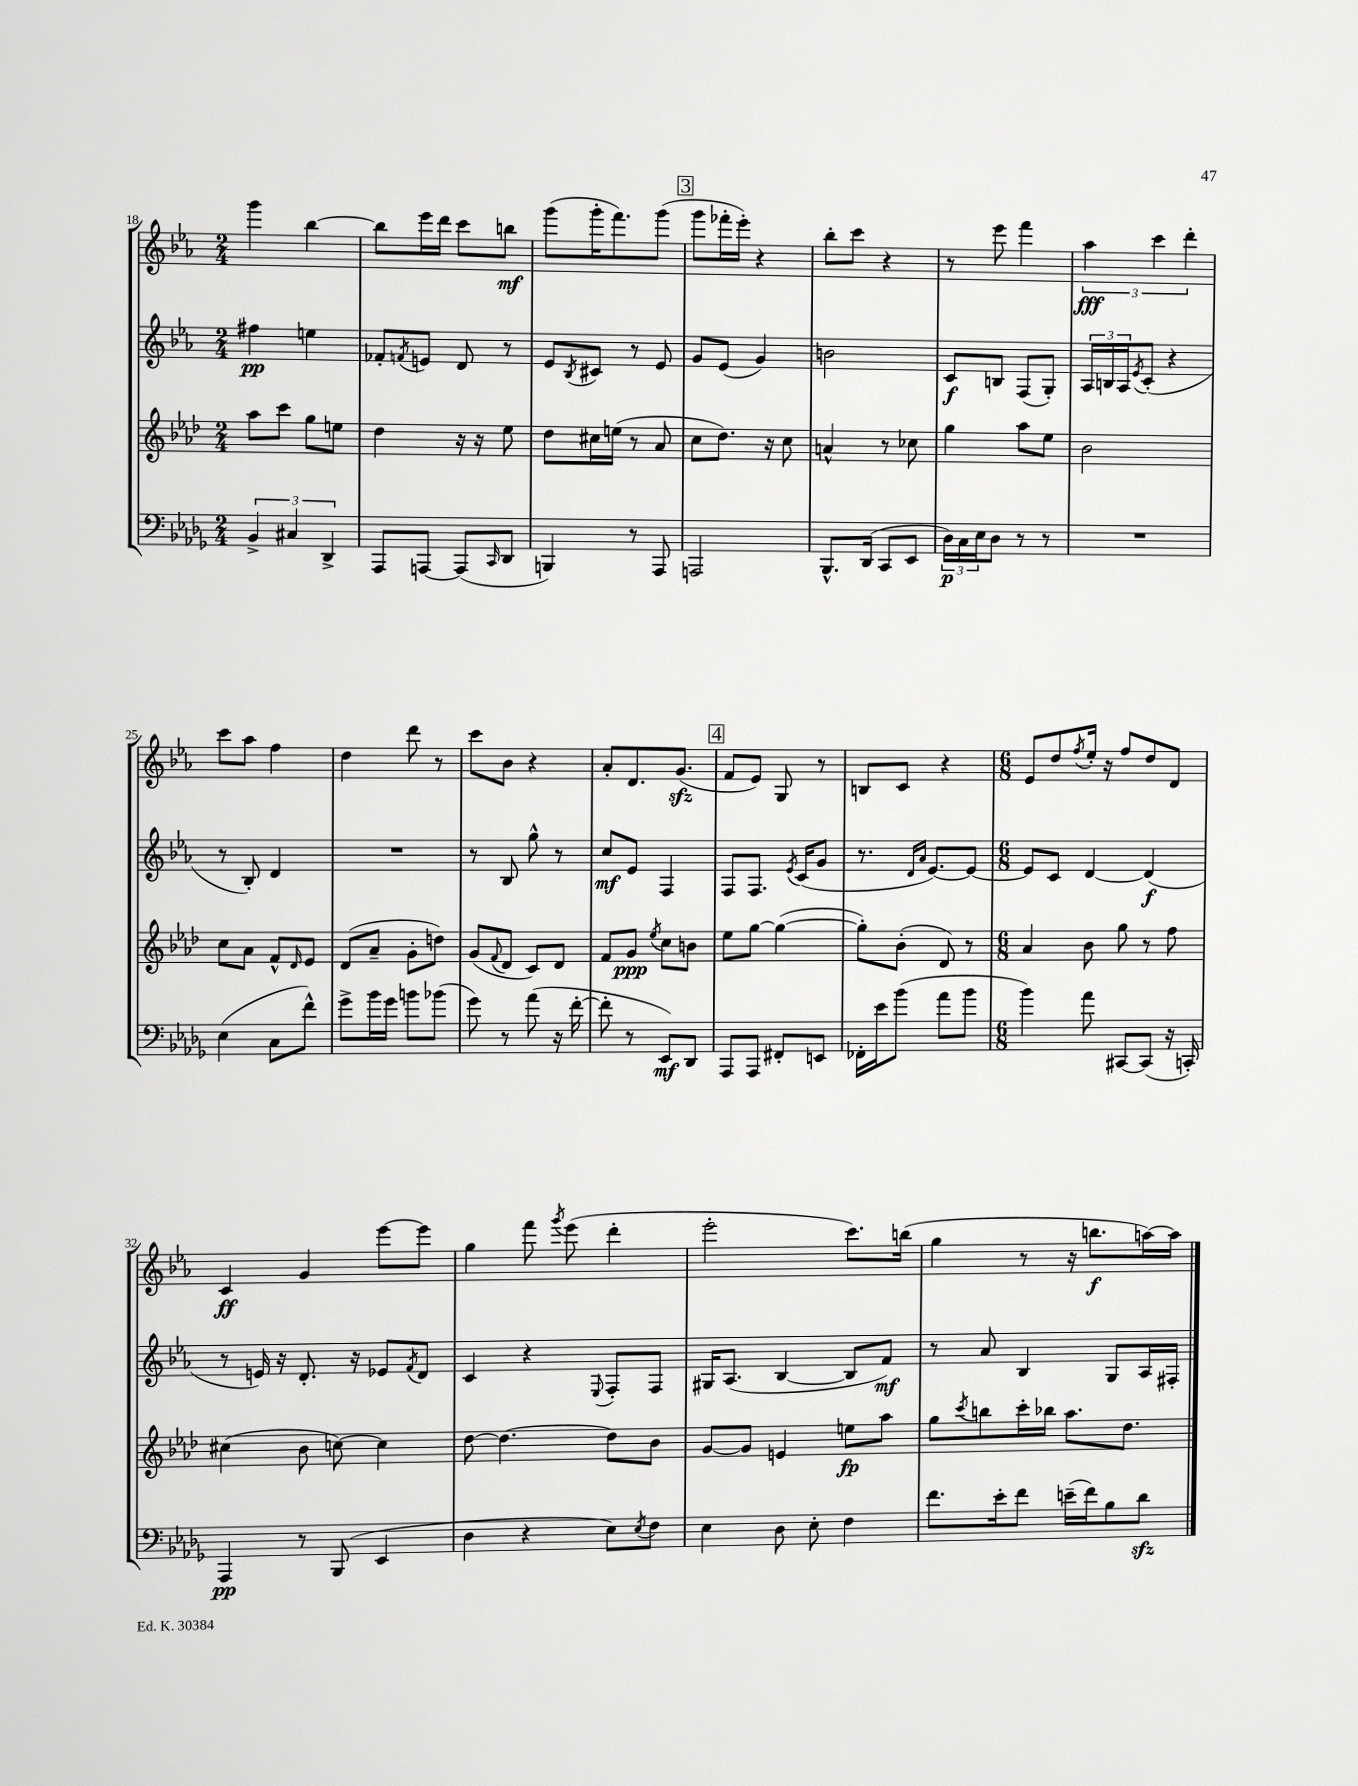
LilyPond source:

<<
\new StaffGroup <<
\new Staff = "s0" {
    \clef treble \key ees \major \numericTimeSignature \time 2/4
    g'''4 bes''4~ |
    bes''8 ees'''16 d'''16 c'''8 b''8\mf |
    g'''8( g'''16-. f'''8.) g'''8( |
    \mark \markup { \box "3" } g'''8 fes'''16-. ees'''16-.) r4 |
    bes''8-. c'''8 r4 |
    r8 ees'''8 f'''4 |
    \tuplet 3/2 { aes''4\fff c'''4 d'''4-. } |
    c'''8 aes''8 f''4 |
    d''4 d'''8 r8 |
    c'''8 bes'8 r4 |
    aes'8-. d'8. g'8.\sfz( |
    \mark \markup { \box "4" } f'8 ees'8) g8 r8 |
    b8 c'8 r4 |
    \numericTimeSignature \time 6/8 ees'8 d''8 \acciaccatura { f''8 } ees''16-. r16 f''8 d''8 d'8 |
    c'4\ff g'4 ees'''8~ ees'''8 |
    g''4 f'''8 \acciaccatura { g'''8 } ees'''8( d'''4-. |
    ees'''2-. c'''8.) b''16( |
    g''4 r8 r16 b''8.\f a''16~) a''16 \bar "|." |
}
\new Staff = "s1" {
    \clef treble \key ees \major \numericTimeSignature \time 2/4
    fis''4\pp e''4 |
    fes'8-. \acciaccatura { f'8 } e'8 d'8 r8 |
    ees'8 \acciaccatura { bes8 } cis'8 r8 ees'8 |
    \mark \markup { \box "3" } g'8 ees'8( g'4) |
    b'2 |
    c'8\f b8 f8( g8-.) |
    \tuplet 3/2 { aes16 b16 aes16 } \acciaccatura { ees'8 } c'8-.( r4 |
    r8 bes8-.) d'4 |
    R2 |
    r8 bes8 g''8-^ r8 |
    c''8\mf ees'8 f4 |
    \mark \markup { \box "4" } f8 f8. \acciaccatura { ees'8 } c'16( g'8 |
    r8. \grace { d'16 aes'16 } ees'8.~) ees'8~ |
    \numericTimeSignature \time 6/8 ees'8 c'8 d'4~ d'4\f( |
    r8 e'16) r16 d'8.-. r16 ees'8 \acciaccatura { f'8 } d'8 |
    c'4 r4 \appoggiatura { ees8 } f8-. f8 |
    gis16 aes8.( bes4~ bes8 f'8\mf) |
    r8 aes'8 bes4 g8 aes16 fis16-. \bar "|." |
}
\new Staff = "s2" {
    \clef treble \key aes \major \numericTimeSignature \time 2/4
    aes''8 c'''8 g''8 e''8 |
    des''4 r16 r16 ees''8 |
    des''8 cis''16 e''16( r8 aes'8 |
    \mark \markup { \box "3" } c''8 des''8.) r16 c''8 |
    a'4-^ r8 ces''8 |
    g''4 aes''8 ees''8 |
    bes'2 |
    c''8 aes'8 f'8-^ \grace { des'16 } ees'8 |
    des'8( aes'8-- g'8-. d''8) |
    g'8( \appoggiatura { f'8 } des'8 c'8) des'8 |
    f'8 g'8\ppp \acciaccatura { ees''8 } c''8 b'8 |
    \mark \markup { \box "4" } ees''8 g''8~ g''4~( |
    g''8-.) bes'8-.( des'8) r8 |
    \numericTimeSignature \time 6/8 aes'4 bes'8 g''8 r8 f''8 |
    cis''4( bes'8 c''8~) c''4 |
    des''8~ des''4.~ des''8 bes'8 |
    g'8~ g'8 e'4 e''8\fp aes''8 |
    g''8 \acciaccatura { c'''8 } b''8 c'''16-. bes''16 aes''8. des''8. \bar "|." |
}
\new Staff = "s3" {
    \clef bass \key des \major \numericTimeSignature \time 2/4
    \tuplet 3/2 { bes,4-> cis4 des,4-> } |
    aes,,8 a,,8~ a,,8( \grace { c,16 } des,8 |
    b,,4) r8 aes,,8 |
    \mark \markup { \box "3" } a,,2 |
    bes,,8.-^ des,16( c,8 ees,8 |
    \tuplet 3/2 { des16\p) c16 ees16 } des8 r8 r8 |
    R2 |
    ees4( c8 f'8-^) |
    ges'8-> bes'16 ges'16 b'8 bes'8( |
    ges'8) r8 aes'8( r16 f'16~-. |
    f'8-. r8 ees,8\mf) des,8 |
    \mark \markup { \box "4" } aes,,8 aes,,8 fis,8-. e,8 |
    fes,16-. ees'16 bes'8( aes'8 bes'8 |
    \numericTimeSignature \time 6/8 bes'4) aes'8 cis,8~ cis,8( r16 c,16-.) |
    aes,,4\pp r8 bes,,8( ees,4 |
    des4 r4 ees8) \acciaccatura { ees8 } f8 |
    ees4 des8 ees8-. f4 |
    f'8. ees'16-. f'8 e'16--( f'16) bes8 des'8\sfz \bar "|." |
}
>>
>>
\layout { \context { \Score currentBarNumber = #18 } }
